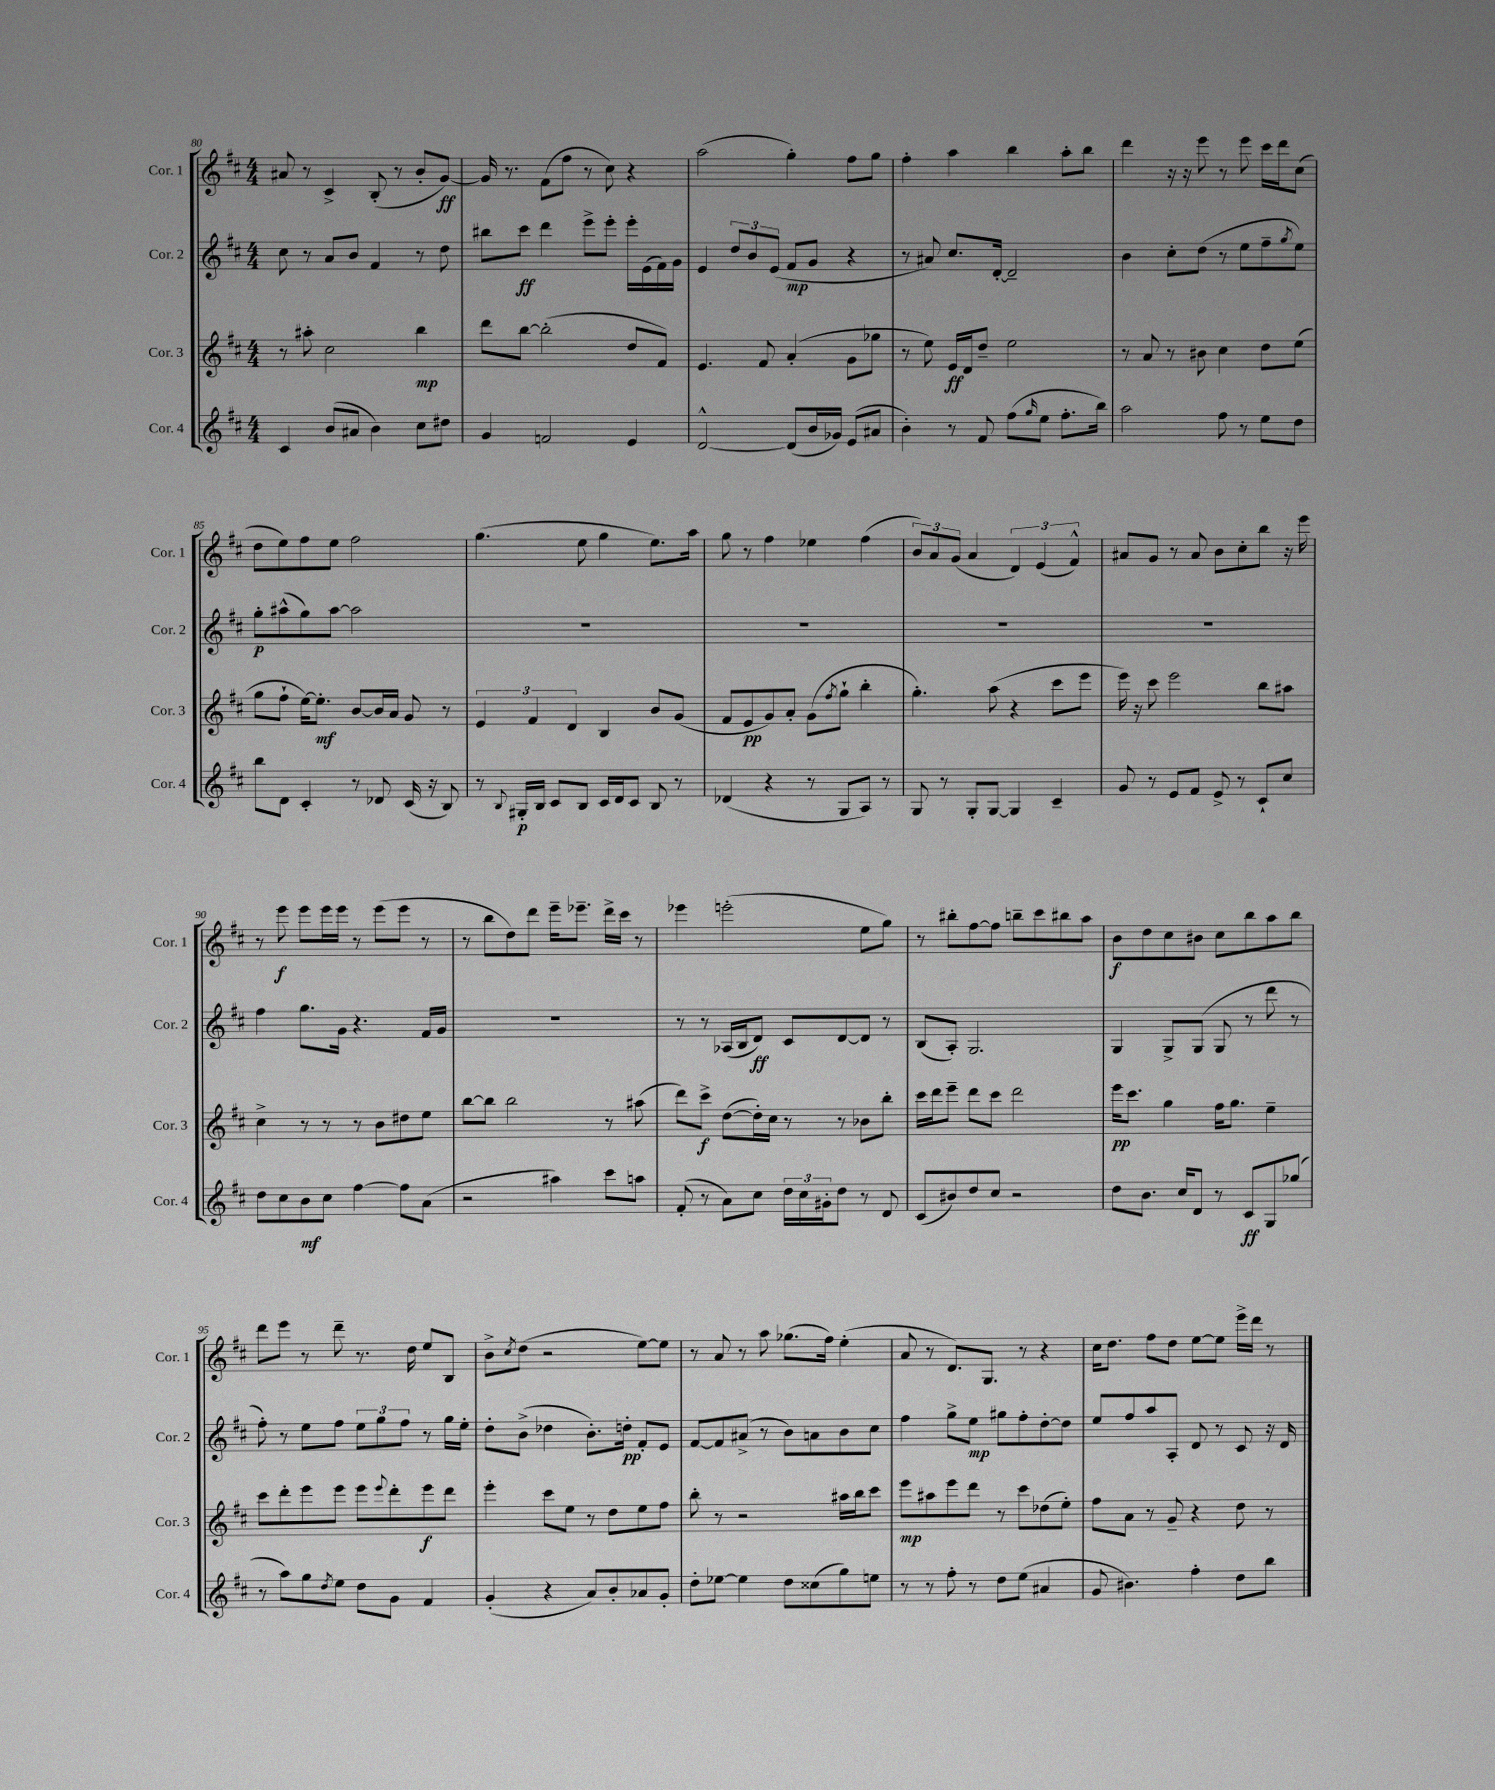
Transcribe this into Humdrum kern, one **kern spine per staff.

**kern	**kern	**kern	**kern
*staff4	*staff3	*staff2	*staff1
*clefG2	*clefG2	*clefG2	*clefG2
*k[f#c#]	*k[f#c#]	*k[f#c#]	*k[f#c#]
*M4/4	*M4/4	*M4/4	*M4/4
4c#	8r	8cc#	8a#
.	8aa#'	8r	8r
(8b	2cc#	8a	4c#^
8a#	.	8b	.
4b)	.	4f#	(8B'
.	.	.	8r
8cc#	4bb	8r	8b'
8dd#	.	8dd	[8g)
=	=	=	=
4g	8ddd	8bb#	16g]
.	.	.	8.r
.	[8bb	8ccc#	.
2f	(2bb']	4ddd	(8f#
.	.	.	8ff#
.	.	8eee^	8r
.	.	8eee'	8cc#)
4e	8dd	16eee'	4r
.	.	(16e	.
.	8f#)	16f#)	.
.	.	16g	.
=	=	=	=
[2d^^	4.e	4e	(2aa
.	.	12dd	.
.	.	12b	.
.	8f#	.	.
.	.	(12e	.
(8d]	(4a'	8f#	4gg')
16b	.	8g	.
16g-)	.	.	.
(8e	8g	4r	8ff#
8a#	8gg-	.	8gg
=	=	=	=
4b')	8r	8r	4ff#'
.	8ee)	8a#)	.
8r	16e	8.cc#	4aa
.	16d	.	.
8f#	8dd~	.	.
.	.	[16d'	.
(8ff#	2ee	2d~]	4bb
16qqgg	.	.	.
8ee	.	.	.
8.ff#'	.	.	8aa'
.	.	.	8bb
16bb)	.	.	.
=	=	=	=
2aa	8r	4b	4ddd
.	8a	.	.
.	8r	8cc#'	16r
.	.	.	16r
.	8b#	(8dd	8eee
8ff#	4cc#	8r	8r
8r	.	8ee	8eee
8ee	8dd	8ff#~	16ccc#
.	.	.	16ddd
.	.	8qgg	.
8dd	(8ee	8ee)	(8cc#
=	=	=	=
8bb	8gg	8gg'	8dd
8d	8ff#`	(8aa#^^	8ee)
4c#'	[16ee)	8gg)	8ff#
.	8.ee']	.	.
.	.	[8aa#	8ee
8r	[8b	2aa#]	2ff#
8d-	16b]	.	.
.	16a	.	.
(16c#	8g	.	.
16r	.	.	.
8B)	8r	.	.
=	=	=	=
8r	6e	1r	(4.gg
8qqB	.	.	.
16G#'	.	.	.
.	6f#	.	.
16B	.	.	.
8c#	.	.	.
.	6d	.	.
8B	.	.	8ee
16c#	4B	.	4gg
16d	.	.	.
8c#	.	.	.
8B	8b	.	8.ee)
8r	(8g	.	.
.	.	.	16aa
=	=	=	=
(4d-	8f#	1r	8gg
.	8e	.	8r
4r	8g)	.	4ff#
.	8a'	.	.
8r	(8g	.	4ee-
.	8qff#	.	.
8G	8gg`	.	.
8A)	4bb'	.	(4ff#
8r	.	.	.
=	=	=	=
8G	4.gg')	1r	12b)
.	.	.	12a
8r	.	.	.
.	.	.	(12g
8G'	.	.	4a
[8G	(8aa	.	.
4G]	4r	.	6d)
.	.	.	(6e
4c#~	8ccc#	.	.
.	.	.	6f#^^)
.	8eee	.	.
=	=	=	=
8g	16eee)	1r	8a#
.	16r	.	.
8r	8ccc#	.	8g
8e	2eee	.	8r
8f#	.	.	8a#
8e^	.	.	8b
8r	.	.	8cc#'
8c#`	8bb	.	8bb
8cc#	8aa#	.	16r
.	.	.	16eee
=	=	=	=
8dd	4cc#^	4ff#	8r
8cc#	.	.	8eee
8b	8r	8.gg	8eee
8cc#	8r	.	16eee
.	.	16g	16eee
[4ff#	8r	4.r	8r
.	8b	.	(8eee
8ff#]	8dd#	.	8eee
(8a	8ee	16f#	8r
.	.	16g	.
=	=	=	=
2r	[8bb	1r	8r
.	8bb]	.	8bb
.	2bb	.	8dd)
.	.	.	8ddd
4aa#)	.	.	16eee~
.	.	.	8.eee-~
8ccc#	8r	.	16ddd^
.	.	.	16ccc#
8aa	(8aa#	.	8r
=	=	=	=
(8f#'	8ddd)	8r	4eee-
8r	8ccc#^	8r	.
8a)	([8dd	(16A-	(2eee'
.	.	16B	.
8cc#	16dd'])	8d)	.
.	16cc#	.	.
24dd	8r	8c#	.
24cc#	.	.	.
24g#'	.	.	.
8dd	8r	[8d	.
8r	8b-	8d]	8ee
8d	8bb'	8r	8gg)
=	=	=	=
(8c#	16ccc#	(8B	8r
.	16ddd	.	.
8b#)	8eee~	8A')	8bb#'
8dd	8ddd	2.G	[8ff#
8cc#	8ccc#	.	8ff#]
2r	2ddd	.	8bb~
.	.	.	8ccc#
.	.	.	8bb#
.	.	.	8aa
=	=	=	=
8dd	16eee	4G	8b
.	8.ccc#	.	.
8.b	.	.	8dd
.	4gg	8G^	8cc#
16cc#	.	.	.
8d	.	(8G	8b#
8r	16ff#	8G	8cc#
.	8.gg	.	.
8c#	.	8r	8bb
8G	4ee~	8ddd	8aa
(8gg-	.	8r	8bb
=	=	=	=
8r	8ccc#	8ff#')	8ddd
8aa)	8ddd'	8r	8eee
8gg	8eee	8ee	8r
8qdd	.	.	.
8ee	8eee	8ff#	8ddd~
8dd	8eee	12ee	8.r
.	.	12gg	.
.	8qqeee	.	.
8g	8ddd'	.	.
.	.	12ff#	.
.	.	.	16dd
4f#	8eee	8r	8ee
.	8ddd	16gg	8B
.	.	16ee'	.
=	=	=	=
(4g'	4eee'	8dd'	8b^
.	.	.	8qcc#
.	.	(8b^	(8dd
4r	8ccc#	4dd-	2r
.	8ee	.	.
8a)	8r	8.b')	.
8b'	8dd	.	.
.	.	16dd'	.
8a-	8ee	8f#'	[8ee)
8g'	8ff#	8e	8ee]
=	=	=	=
8dd'	8bb'	[8f#	8r
[8ee-	8r	8f#]	8a
4ee-]	2r	(8a#^	8r
.	.	8r	8aa
8dd	.	8b)	(8.gg-
(8cc##	.	8a	.
.	.	.	16ff#)
8gg)	16aa#	8b	(4ee'
.	16bb	.	.
8ee	8ccc#	8cc#	.
=	=	=	=
8r	8eee	4ff#	8a
8r	8aa#	.	8r
8ff#'	8eee	8gg^	8.d)
8r	8ddd	8ee	.
.	.	.	8.G
8dd	8r	8gg#	.
(8ee	8ccc#	8ff#'	8r
4a#	(8dd-	[8dd'	4r
.	8ee')	8dd]	.
=	=	=	=
8g	8ff#	8ee	16cc#
.	.	.	8.dd
4.b#)	8a	8ff#	.
.	8r	8aa	8ff#
.	8g~	8A'	8dd
4ff#'	4r	8d	[8ee
.	.	8r	8ee]
8dd	8dd	8c#	16eee^
.	.	.	16ddd
8bb	8r	16r	8r
.	.	16d	.
==	==	==	==
*-	*-	*-	*-
